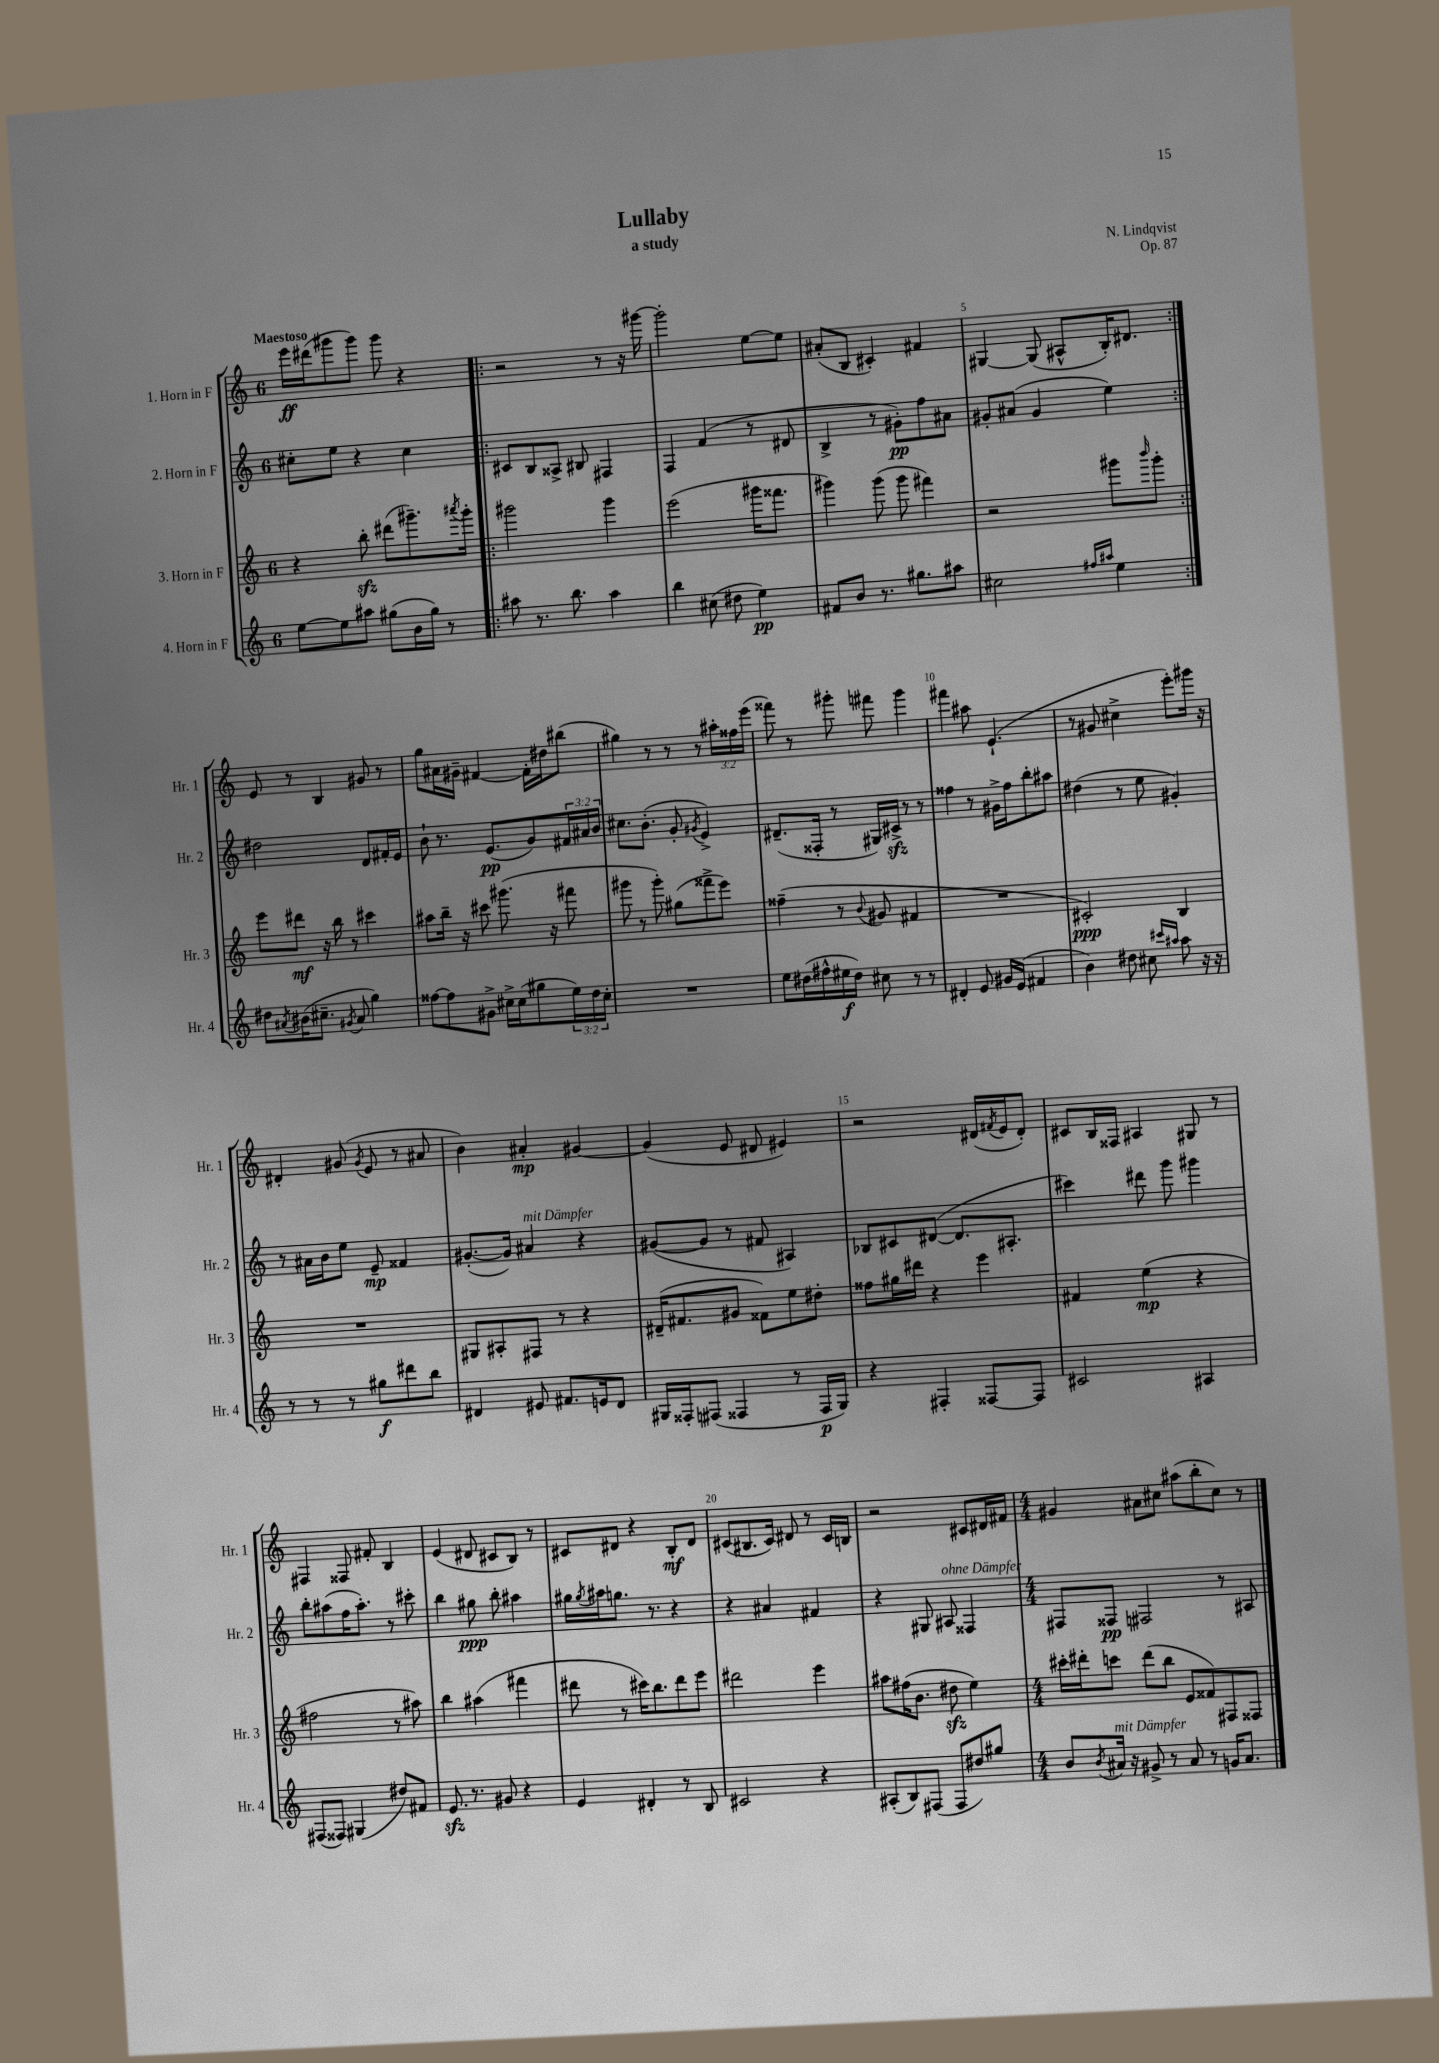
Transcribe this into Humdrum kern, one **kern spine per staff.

**kern	**dynam	**kern	**dynam	**kern	**dynam	**kern	**dynam
*part4	*part4	*part3	*part3	*part2	*part2	*part1	*part1
*staff4	*staff4	*staff3	*staff3	*staff2	*staff2	*staff1	*staff1
*I"4. Horn in F	*	*I"3. Horn in F	*	*I"2. Horn in F	*	*I"1. Horn in F	*
*I'Hr. 4	*	*I'Hr. 3	*	*I'Hr. 2	*	*I'Hr. 1	*
*clefG2	*	*clefG2	*	*clefG2	*	*clefG2	*
*k[]	*	*k[]	*	*k[]	*	*k[]	*
*M6/8	*	*M6/8	*	*M6/8	*	*M6/8	*
=1	=1	=1	=1	=1	=1	=1	=1
!	!	!	!	!	!	!LO:TX:a:B:t=Maestoso	!
[8ee\L	.	4r	.	8cc#X'\L	.	16eee\LL	ff
.	.	.	.	.	.	(16ddd#X\J	.
8ee\]	.	.	.	8ee\J	.	8ggg#X\	.
8aa#X\J	.	8bbzz'\	.	4r	.	8ggg#\J)	.
(8gg#X\L	.	(8ddd#X\L	.	.	.	8ggg#\	.
16b\L	.	8.ggg#X~\)	.	4cc#\	.	4r	.
16gg#\JJ)	.	.	.	.	.	.	.
8r	.	.	.	.	.	.	.
.	.	8qaaa#X/	.	.	.	.	.
.	.	16ggg#'\Jk	.	.	.	.	.
=2!|:	=2!|:	=2!|:	=2!|:	=2!|:	=2!|:	=2!|:	=2!|:
8aa#X\	.	2ggg#X\	.	8c#X/L	.	2r	.
8.r	.	.	.	8B/	.	.	.
.	.	.	.	8A##X^/J	.	.	.
8.bb\	.	.	.	.	.	.	.
.	.	.	.	8B#X/	.	.	.
4aa#\	.	4ggg#\	.	4F#X/	.	8r	.
.	.	.	.	.	.	16r	.
.	.	.	.	.	.	[16ggg#X\	.
=3	=3	=3	=3	=3	=3	=3	=3
4bb\	.	(2eee\	.	4F/	.	2ggg#'\]	.
(8cc#X\	.	.	.	(4f/	.	.	.
8dd#X\	.	.	.	.	.	.	.
4ee\)	pp	16ggg#X\KL	.	8r	.	[8ee\L	.
.	.	8.fff##X\J	.	.	.	.	.
.	.	.	.	8d#X/	.	8ee\J]	.
=4	=4	=4	=4	=4	=4	=4	=4
8f#X/L	.	4ggg#X\)	.	4B^/	.	(8a#X'/L	.
8b/J	.	.	.	.	.	8B/J	.
8.r	.	(8ggg#\	.	8r	.	4c#X'/)	.
.	.	8ggg#\	.	8g#X'\L)	pp	.	.
8.gg#X\L	.	.	.	.	.	.	.
.	.	4fff#X\)	.	8ff\	.	4f#X/	.
8aa#X\J	.	.	.	8a#X\J	.	.	.
=5	=5	=5	=5	=5	=5	=5	=5
2cc#X\	.	2r	.	8g#X'/L	.	[4G#X/	.
.	.	.	.	(8a#X/J	.	.	.
.	.	.	.	4g#/	.	(8G#/]	.
.	.	.	.	.	.	8A#X^^/L	.
16qqff#X/LL	.	.	.	.	.	.	.
16qqaa#X/JJ	.	.	.	.	.	.	.
4ee\	.	8ggg#X\L	.	4ee\)	.	16B'/K)	.
.	.	.	.	.	.	8.d#X/J	.
.	.	16qqbbb/	.	.	.	.	.
.	.	8ggg#'\J	.	.	.	.	.
!!LO:LB:g=z
=6:|!	=6:|!	=6:|!	=6:|!	=6:|!	=6:|!	=6:|!	=6:|!
8dd#X\L	.	8eee\L	.	2dd#X\	.	8e/	.
8qa#X/	.	.	.	.	.	.	.
(16b#X\K	.	8ddd#X\J	mf	.	.	8r	.
8.cc#X~\J	.	.	.	.	.	.	.
.	.	16r	.	.	.	4B/	.
.	.	16bb\	.	.	.	.	.
8qg#X/	.	.	.	.	.	.	.
8a#/	.	8r	.	.	.	.	.
4gg\)	.	4ccc#X\	.	8d/L	.	8g#X/	.
.	.	.	.	16f#X'/L	.	8r	.
.	.	.	.	16e/JJ	.	.	.
=7	=7	=7	=7	=7	=7	=7	=7
[8ff##X\L	.	8aa#X\L	.	8b`\	.	8gg\L	.
8ff##\]	.	16bb~\Jk	.	8.r	.	16a#X\L	.
.	.	16r	.	.	.	16g#X~\JJ	.
8g#X^\J	.	8ccc#X\	.	.	.	[4f#X/	.
.	.	.	.	(8.e/L	pp	.	.
16cc#X^\LL	.	(8.ggg#X\	.	.	.	.	.
(16cc#\J	.	.	.	.	.	.	.
8gg#X\	.	.	.	8g/)	.	16f#'\LL]	.
.	.	16r	.	.	.	16dd#X\J	.
24ee\L)	.	8fff#X\	.	24f#X/L	.	(8bb#X\J	.
24dd\	.	.	.	24a#X/	.	.	.
24cc#'\JJ	.	.	.	24b/JJ	.	.	.
=8	=8	=8	=8	=8	=8	=8	=8
2.r	.	8ggg#X\	.	8.cc#X\L	.	4gg#X\)	.
.	.	8r	.	.	.	.	.
.	.	.	.	(8.b'\J	.	.	.
.	.	8ggg#'\)	.	.	.	8r	.
.	.	(8gg#X\L	.	8g'/	.	8r	.
.	.	.	.	8qg#X/	.	.	.
.	.	8fff##X^\	.	4e^/)	.	8r	.
.	.	8eee\J)	.	.	.	24aa#X'\LL	.
.	.	.	.	.	.	24ff##X\	.
.	.	.	.	.	.	(24eee\JJ	.
=9	=9	=9	=9	=9	=9	=9	=9
8ee\L	.	(4ff##X~\	.	(8.d#X~/L	.	8fff##X\)	.
(16dd#X\L	.	.	.	.	.	8r	.
16ff#X^^\	.	.	.	16F##X'/Jk	.	.	.
16ee#X\	f	8r	.	8r	.	8ggg#X'\	.
16dd#\JJ)	.	.	.	.	.	.	.
.	.	8qqb/	.	.	.	.	.
8cc#X\	.	8g#X/	.	16G#X/LL)	.	8fff#X\	.
.	.	.	.	16c#Xzz^/JJ	.	.	.
8r	.	4f#X/	.	8r	.	4ggg#\	.
8r	.	.	.	8r	.	.	.
=10	=10	=10	=10	=10	=10	=10	=10
4d#X'/	.	2.r	.	4ff##X\	.	4fff#X\	.
8e/	.	.	.	8r	.	8aa#X\	.
16g#X/LL	.	.	.	16g#X^\LL	.	(4.e`/	.
(16e/JJ	.	.	.	16ff##\J	.	.	.
4f#X/	.	.	.	8bb'\	.	.	.
.	.	.	.	8aa#X\J	.	.	.
=11	=11	=11	=11	=11	=11	=11	=11
4b\)	.	2c#X'/)	ppp	(4dd#X\	.	8r	.
.	.	.	.	.	.	8g#X/	.
8dd#X\	.	.	.	8r	.	4cc#X^\	.
8cc#X\	.	.	.	8ee\	.	.	.
16qqccc#X/LL	.	.	.	.	.	.	.
16qqaa#X/JJ	.	.	.	.	.	.	.
8aa#\	.	4B/	.	4g#X'/)	.	8eee'\L)	.
16r	.	.	.	.	.	16ggg#X\Jk	.
16r	.	.	.	.	.	16r	.
!!LO:LB:g=z
=12	=12	=12	=12	=12	=12	=12	=12
8r	.	2.r	.	8r	.	4d#X'/	.
8r	.	.	.	16a#X\LL	.	.	.
.	.	.	.	16b\J	.	.	.
8r	.	.	.	8ee\J	.	(8g#X/	.
.	.	.	.	.	.	8qg#/	.
8gg#X\L	f	.	.	8e~/	mp	8e/	.
8ddd#X\	.	.	.	4f##X/	.	8r	.
8bb\J	.	.	.	.	.	8a#X/	.
=13	=13	=13	=13	=13	=13	=13	=13
4d#X/	.	8G#X/L	.	([8.g#X'/L	.	4b\)	.
.	.	8A#X'/	.	.	.	.	.
.	.	.	.	16g#/Jk])	.	.	.
!	!	!	!	!LO:TX:a:i:t=mit Dämpfer	!	!	!
8e#X/	.	8F#X/J	.	4a#X/	.	4a#X'/	mp
8.f#X/L	.	8r	.	.	.	.	.
.	.	4r	.	4r	.	[4g#X/	.
16en/k	.	.	.	.	.	.	.
8d#/J	.	.	.	.	.	.	.
=14	=14	=14	=14	=14	=14	=14	=14
16G#X/LL	.	(16d#X~/KL	.	([8g#X/L	.	(4g#/]	.
16F##X'/J	.	8.f#X/	.	.	.	.	.
(8F#X/J	.	.	.	8g#/J]	.	.	.
4F##X/	.	8g#X/J	.	8r	.	8e/	.
.	.	8f##X\L)	.	8f#X/	.	8d#X/	.
8r	.	8ee\	.	4A#X/)	.	4e#X/)	.
16F##/LL	p	8dd#X'\J	.	.	.	.	.
16G#/JJ)	.	.	.	.	.	.	.
=15	=15	=15	=15	=15	=15	=15	=15
4r	.	8ff##X\L	.	8B-X/L	.	2r	.
.	.	16gg#X\L	.	8c#X/	.	.	.
.	.	16ddd#X\JJ	.	.	.	.	.
4F#X'/	.	4r	.	([8d#X/J	.	.	.
.	.	.	.	8.d#/L]	.	.	.
[8F##X/L	.	4eee\	.	.	.	(16d#X/LL	.
.	.	.	.	.	.	8qf#X/	.
.	.	.	.	8.A#X'/J	.	16e/J	.
8F##/J]	.	.	.	.	.	8d#'/J)	.
=16	=16	=16	=16	=16	=16	=16	=16
2c#X/	.	4f#X/	.	4ccc#X\)	.	8c#X/L	.
.	.	.	.	.	.	16B/L	.
.	.	.	.	.	.	16F##X/JJ	.
.	.	(4ee\	mp	8ddd#X\	.	4A#X/	.
.	.	.	.	8ggg\	.	.	.
4A#X/	.	4r	.	4ggg#X\	.	8G#X/	.
.	.	.	.	.	.	8r	.
!!LO:LB:g=z
=17	=17	=17	=17	=17	=17	=17	=17
(8F#X/L	.	2ff#X\	.	8bb'\L	.	4F#X/	.
8F##X/J)	.	.	.	(8aa#X\	.	.	.
(4G#X/	.	.	.	16ff\K	.	8F##X/	.
.	.	.	.	8.aa#'\J)	.	.	.
.	.	.	.	.	.	8f#X'/	.
8dd#X/L)	.	8r	.	8r	.	4B/	.
8f#X/J	.	8aa#X\)	.	8ccc#X'\	.	.	.
=18	=18	=18	=18	=18	=18	=18	=18
8.ezz/	.	4bb\	.	4bb\	.	(4e/	.
8.r	.	.	.	.	.	.	.
.	.	(4aa#X\	.	8gg#X\	ppp	8d#X/	.
8g#X/	.	.	.	8bb'\	.	8c#X/L	.
4r	.	4fff#X\	.	4aa#X\	.	8B/J)	.
.	.	.	.	.	.	8r	.
=19	=19	=19	=19	=19	=19	=19	=19
4e/	.	8ddd#X\	.	16gg#X\LL	.	8c#X/L	.
.	.	.	.	8qgg#/	.	.	.
.	.	.	.	16aa#X\J	.	.	.
.	.	8r	.	8.ggn\J	.	8d#X/J	.
4d#X'/	.	16ccc#X\KL)	.	.	.	4r	.
.	.	8.bb\	.	8.r	.	.	.
8r	.	8ddd#\	.	4r	.	8B'/L	mf
8B/	.	8eee\J	.	.	.	8d#/J	.
=20	=20	=20	=20	=20	=20	=20	=20
2c#X/	.	2ddd#X\	.	4r	.	(8c#X/L	.
.	.	.	.	.	.	8.B#X/	.
.	.	.	.	4a#X/	.	.	.
.	.	.	.	.	.	16c#/Jk)	.
.	.	.	.	.	.	8d#X/	.
4r	.	4eee\	.	4f#X/	.	8r	.
.	.	.	.	.	.	16c#/LL	.
.	.	.	.	.	.	16Bn/JJ	.
=21	=21	=21	=21	=21	=21	=21	=21
(8A#X'/L	.	8aa#X\L	.	4r	.	2r	.
8B/)	.	(16ff#X\K	.	.	.	.	.
.	.	8.b\J	.	.	.	.	.
(8F#X/J	.	.	.	8G#X/	.	.	.
!	!	!	!	!LO:TX:a:i:t=ohne Dämpfer	!	!	!
8F#/L	.	8dd#Xzz\	.	8A#X/	.	.	.
8dd#X/)	.	4ee\)	.	4F##X/	.	8c#X/L	.
8gg#X/J	.	.	.	.	.	16d#X/L	.
.	.	.	.	.	.	16f#X/JJ	.
=22	=22	=22	=22	=22	=22	=22	=22
*M4/4	*	*M4/4	*	*M4/4	*	*M4/4	*
8b/L	.	16ccc#X'\LL	.	8F#X/L	.	4g#X/	.
.	.	16ddd#X'\J	.	.	.	.	.
8qb/	.	.	.	.	.	.	.
!LO:TX:a:i:t=mit Dämpfer	!	!	!	!	!	!	!
16a#X/Jk	.	8cccn\J	.	8F##X/J	pp	.	.
16r	.	.	.	.	.	.	.
8g#X^/	.	(8ddd#\L	.	2F#X/	.	8a#X\L	.
8r	.	8bb\J	.	.	.	8cc#X\J	.
8a#/	.	8e/L	.	.	.	(8aa#X\L	.
8r	.	8f##X/)	.	.	.	8bb'\	.
16gn/KL	.	8F#X/	.	8r	.	8cc#\J)	.
8.a#/J	.	.	.	.	.	.	.
.	.	8F##X/J	.	8A#X/	.	8r	.
==	==	==	==	==	==	==	==
*-	*-	*-	*-	*-	*-	*-	*-
